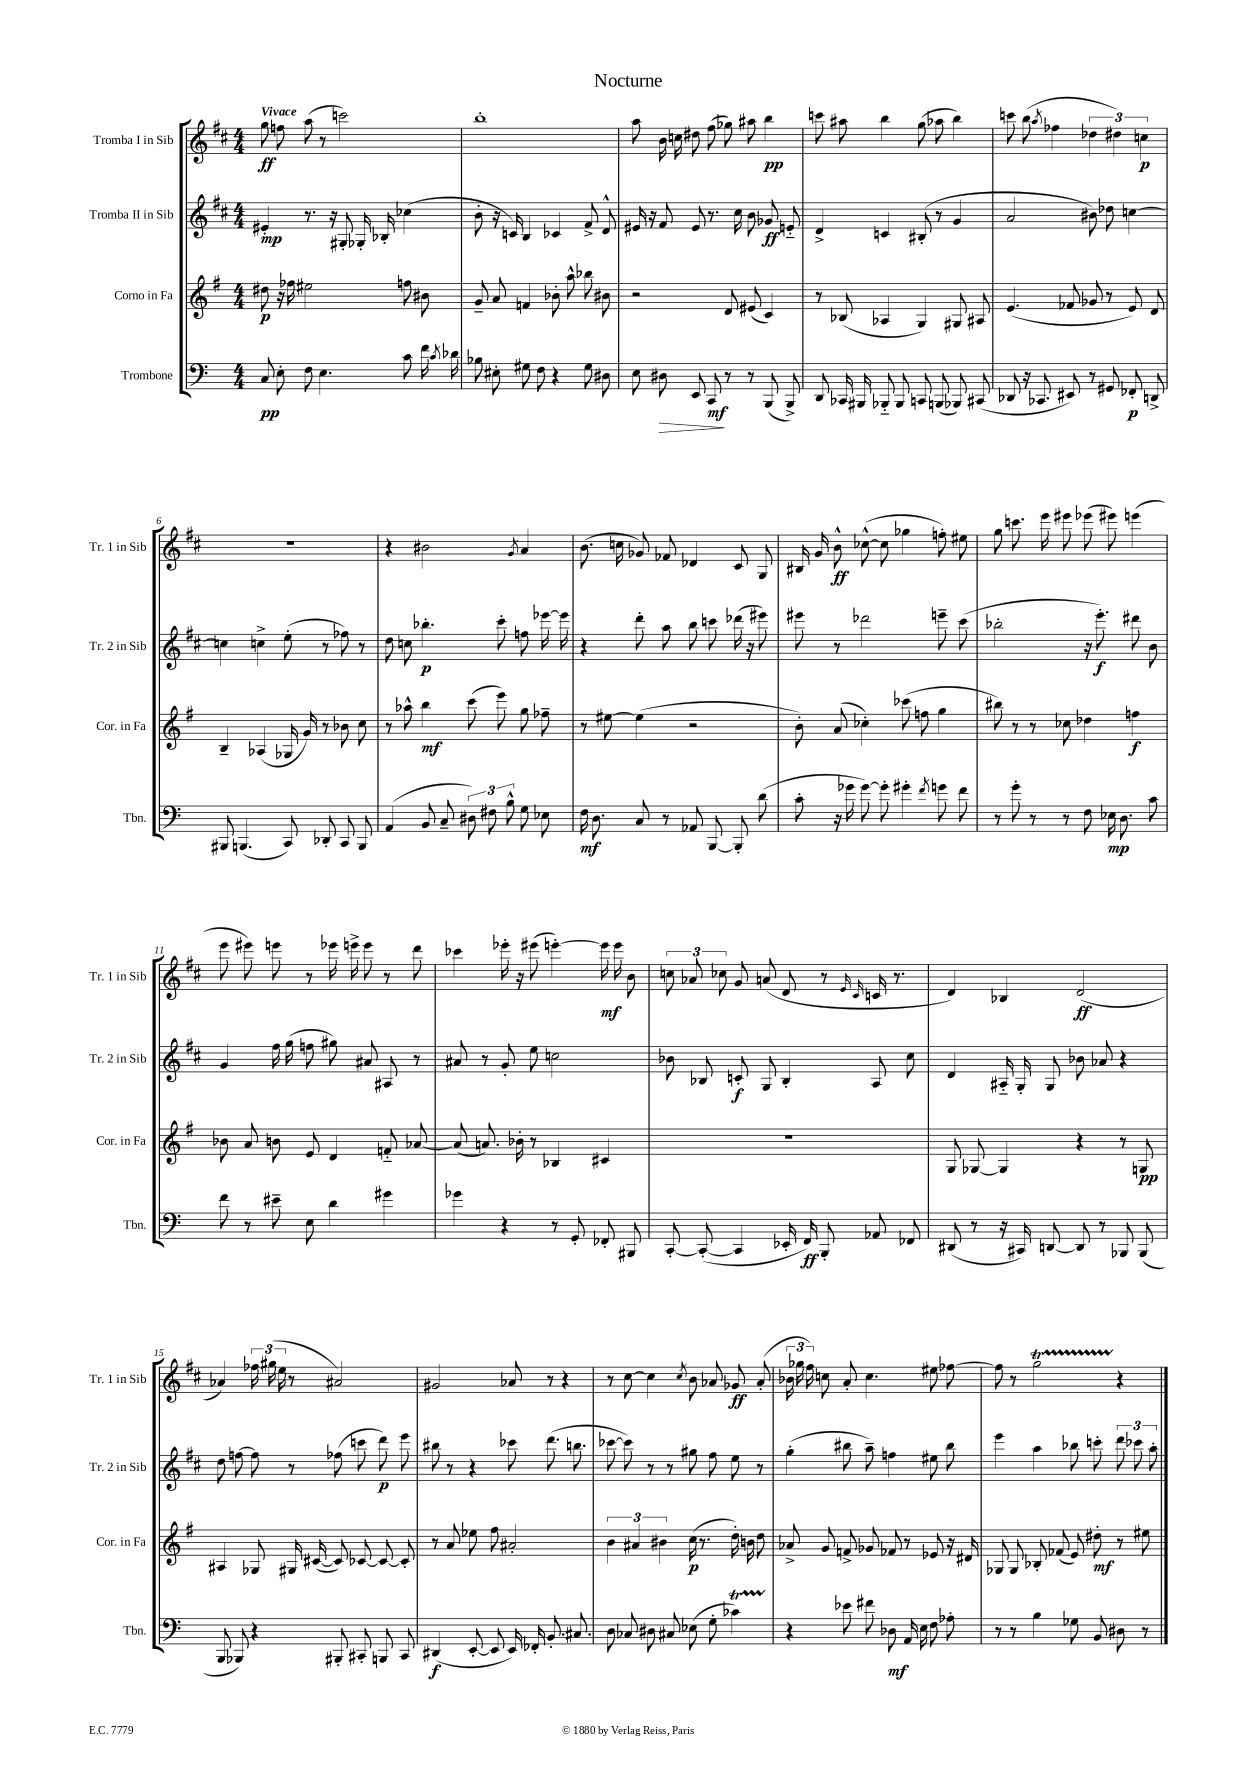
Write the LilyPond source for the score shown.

\header { title = "Nocturne" }
<<
\new StaffGroup <<
\new Staff = "s0" \with { instrumentName = "Tromba I in Sib" shortInstrumentName = "Tr. 1 in Sib" } {
    \clef treble \key d \major \numericTimeSignature \time 4/4 \tempo "Vivace"
    \autoBeamOff g''8\ff f''8 a''8( r8 c'''2) |
    b''1-. |
    a''8 b'16 c''16 dis''8 fis''8( ges''8) ais''8 b''4\pp |
    c'''8 ais''8 b''4 g''8( aes''8 b''4) |
    c'''8 b''8( \acciaccatura { a''8 } fes''4 \tuplet 3/2 { des''4 dis''4) c''4\p } |
    r1 |
    r4 bis'2 \acciaccatura { g'8 } a'4 |
    b'8.( c''16 ges'8) fes'8 des'4 cis'8 g8 |
    bis16 g'16 b'8-^\ff ces''8~-^( ces''8 ges''4 f''8-.) eis''8 |
    g''8 c'''8. e'''16 eis'''8 ees'''8( eis'''8) e'''4( |
    e'''8 eis'''8) e'''8 r8 ees'''16 e'''16-> e'''8 r8 d'''8 |
    ces'''4 ees'''16-. r16 eis'''8( e'''4~-.) e'''16\mf e'''16 b'8 |
    \tuplet 3/2 { c''8 aes'8 ces''8 } g'8 a'8( d'8 r8 \grace { e'16 cis'16 } c'16 r8. |
    d'4) bes4 d'2\ff( |
    aes'4) \tuplet 3/2 { fes''16 gis''16( e''16 } r8 ais'2) |
    gis'2 aes'8 r8 r4 |
    r8 cis''8~ cis''4 \acciaccatura { cis''8 } b'8 aes'8 ges'8\ff aes'8-.( |
    \tuplet 3/2 { bes'16 ges''16 fis''16) } c''8 a'8-. c''4. eis''8 fes''8~ |
    fes''8 r8 g''2\startTrillSpan r4\stopTrillSpan \bar "|." |
}
\new Staff = "s1" \with { instrumentName = "Tromba II in Sib" shortInstrumentName = "Tr. 2 in Sib" } {
    \clef treble \key d \major \numericTimeSignature \time 4/4
    \autoBeamOff eis'4-.\mp r8. r16 gis8-. ges16-. bes16-. ces''4( |
    b'8-. r16 c'16) b4 ces'4 fis'8-> d'8-^ |
    eis'16 r16 fis'8 eis'8 r8. cis''16 b'8 ges'8\ff e'8-_ |
    d'4-> c'4 bis8-.( r8 g'4 |
    a'2 bis'8) des''8 c''4~ |
    c''4 c''4-> e''8-.( r8 fes''8) r8 |
    d''8 c''8 bes''4.-.\p cis'''8-. f''8 ees'''16~ ees'''16 |
    r4 d'''8-. a''8 b''8 c'''8 des'''16( r16 eis'''8) |
    eis'''8 r8 des'''2 e'''8-- cis'''8( |
    bes''2-. r16 e'''8.-.\f) dis'''8 b'8 |
    g'4 fis''16 g''16( f''8 gis''8) ais'8 ais8 r8 |
    ais'8 r8 g'8-. e''8 c''2 |
    bes'8 bes8 c'8-.\f g8 bes4-. a8 cis''8 |
    d'4 ais16-_ g16-. g8 bes'8 aes'8 r4 |
    d''8 f''8~ f''8 r8 fes''8( c'''8 d'''8\p) e'''8 |
    bis''8 r8 r4 ces'''8 d'''8.( b''8. |
    ces'''8~ ces'''8) r8 r8 gis''8 fis''8 e''8 r8 |
    g''4-.( bis''8 a''8--) f''4 eis''8 bis''8 |
    e'''4 a''4 bes''8 c'''8-. \tuplet 3/2 { d'''8 ces'''8 a''8-. } \bar "|." |
}
\new Staff = "s2" \with { instrumentName = "Corno in Fa" shortInstrumentName = "Cor. in Fa" } {
    \clef treble \key g \major \numericTimeSignature \time 4/4
    \autoBeamOff dis''8\p r16 fes''16 eis''2 f''8 bis'8 |
    g'8-- a'8 f'4 bes'8-. a''8-^ bes''8 bis'8 |
    r2 d'8 eis'8( c'4) |
    r8 bes8( aes4 g4) gis8 ais8 |
    e'4.( fes'8 ges'8 r8 e'8) d'8 |
    b4-- aes4( ges16 g'16) r8 bes'8 c''8 |
    r8 aes''8-^ b''4\mf c'''8( e'''8) g''8 fes''8-- |
    r8 eis''8~ eis''4( r2 |
    b'8-.) a'8( ces''4-.) ces'''8( f''8 g''4 |
    bis''8) r8 r8 ces''8 des''4 f''4\f |
    bes'8 a'8 b'8 e'8 d'4 f'8-_ aes'8~ |
    aes'8( a'8.) bes'16-. r8 bes4 cis'4 |
    R1 |
    g8 ges8~ ges4 r4 r8 g8\pp |
    ais4 ges8 gis16 cis'16~( cis'8) ces'8~ ces'8~ ces'8-. |
    r8 a'8 ees''8 fis''8 ais'2-. |
    \tuplet 3/2 { b'4 ais'4 bis'4 } c''16\p( r8. d''16-.) b'16 d''8 |
    aes'8-> g'8 f'8-> ges'8 fes'8 r8 ees'8 r16 dis'16 |
    ges8 ges8 bes8-. fes'8( e'8) dis''8-.\mf r8 eis''8 \bar "|." |
}
\new Staff = "s3" \with { instrumentName = "Trombone" shortInstrumentName = "Tbn." } {
    \clef bass \key c \major \numericTimeSignature \time 4/4
    \autoBeamOff c8\pp e8-. f8 e4. c'8 f'16 \acciaccatura { c'8 } des'16 |
    bes8 eis8-. gis8 f8 r4 gis8 dis8 |
    e8 dis8\> e,8 c,8\mf\! r8 r8 b,,8( b,,8->) |
    d,8 ces,16 bis,,16 bes,,8-_ bes,,8 c,8 b,,8( bes,,8) cis,8( |
    des,8 r16 ces,8. eis,8) r8 gis,8 fes,8-.\p d,8-> |
    bis,,8 b,,4.( c,8) des,8-. c,8 b,,8 |
    a,4( b,8 c8-- \tuplet 3/2 { dis8) fis8 b8-^ } g8 ees8 |
    f16\mf d8. c8 r8 aes,8 b,,8~ b,,8-. d'8( |
    c'8-. r16 ges'16 ges'8~) ges'8-. gis'4-. \acciaccatura { f'8 } g'8 f'8 |
    r8 g'8-. r8 r8 f8 ees16\mp d8. c'8 |
    f'8 r8 eis'8-- e8 d'4 gis'4 |
    ges'4 r4 r8 g,8-. fes,8-. bis,,8 |
    c,8~-. c,8~-.( c,4 ees,16-. f,16\ff) b,,8-. aes,8 fes,8 |
    dis,8( r8 r16 cis,16) d,8~ d,8 r8 bes,,8 bes,,8( |
    b,,8 bes,,8) r4 bis,,8-. cis,8-. b,,8 cis,8 |
    dis,4\f( e,8~-. e,8 e,16) fes,16-. b,8.-. cis8. |
    d8 ces8 dis8 cis8 ees8( g8-. ces'4\startTrillSpan) |
    r4\stopTrillSpan ees'8 fis'8 des8\mf a,16 e16 f8 aes8-. |
    r8 r8 b4 ges8 b,8 dis8 r8 \bar "|." |
}
>>
>>
